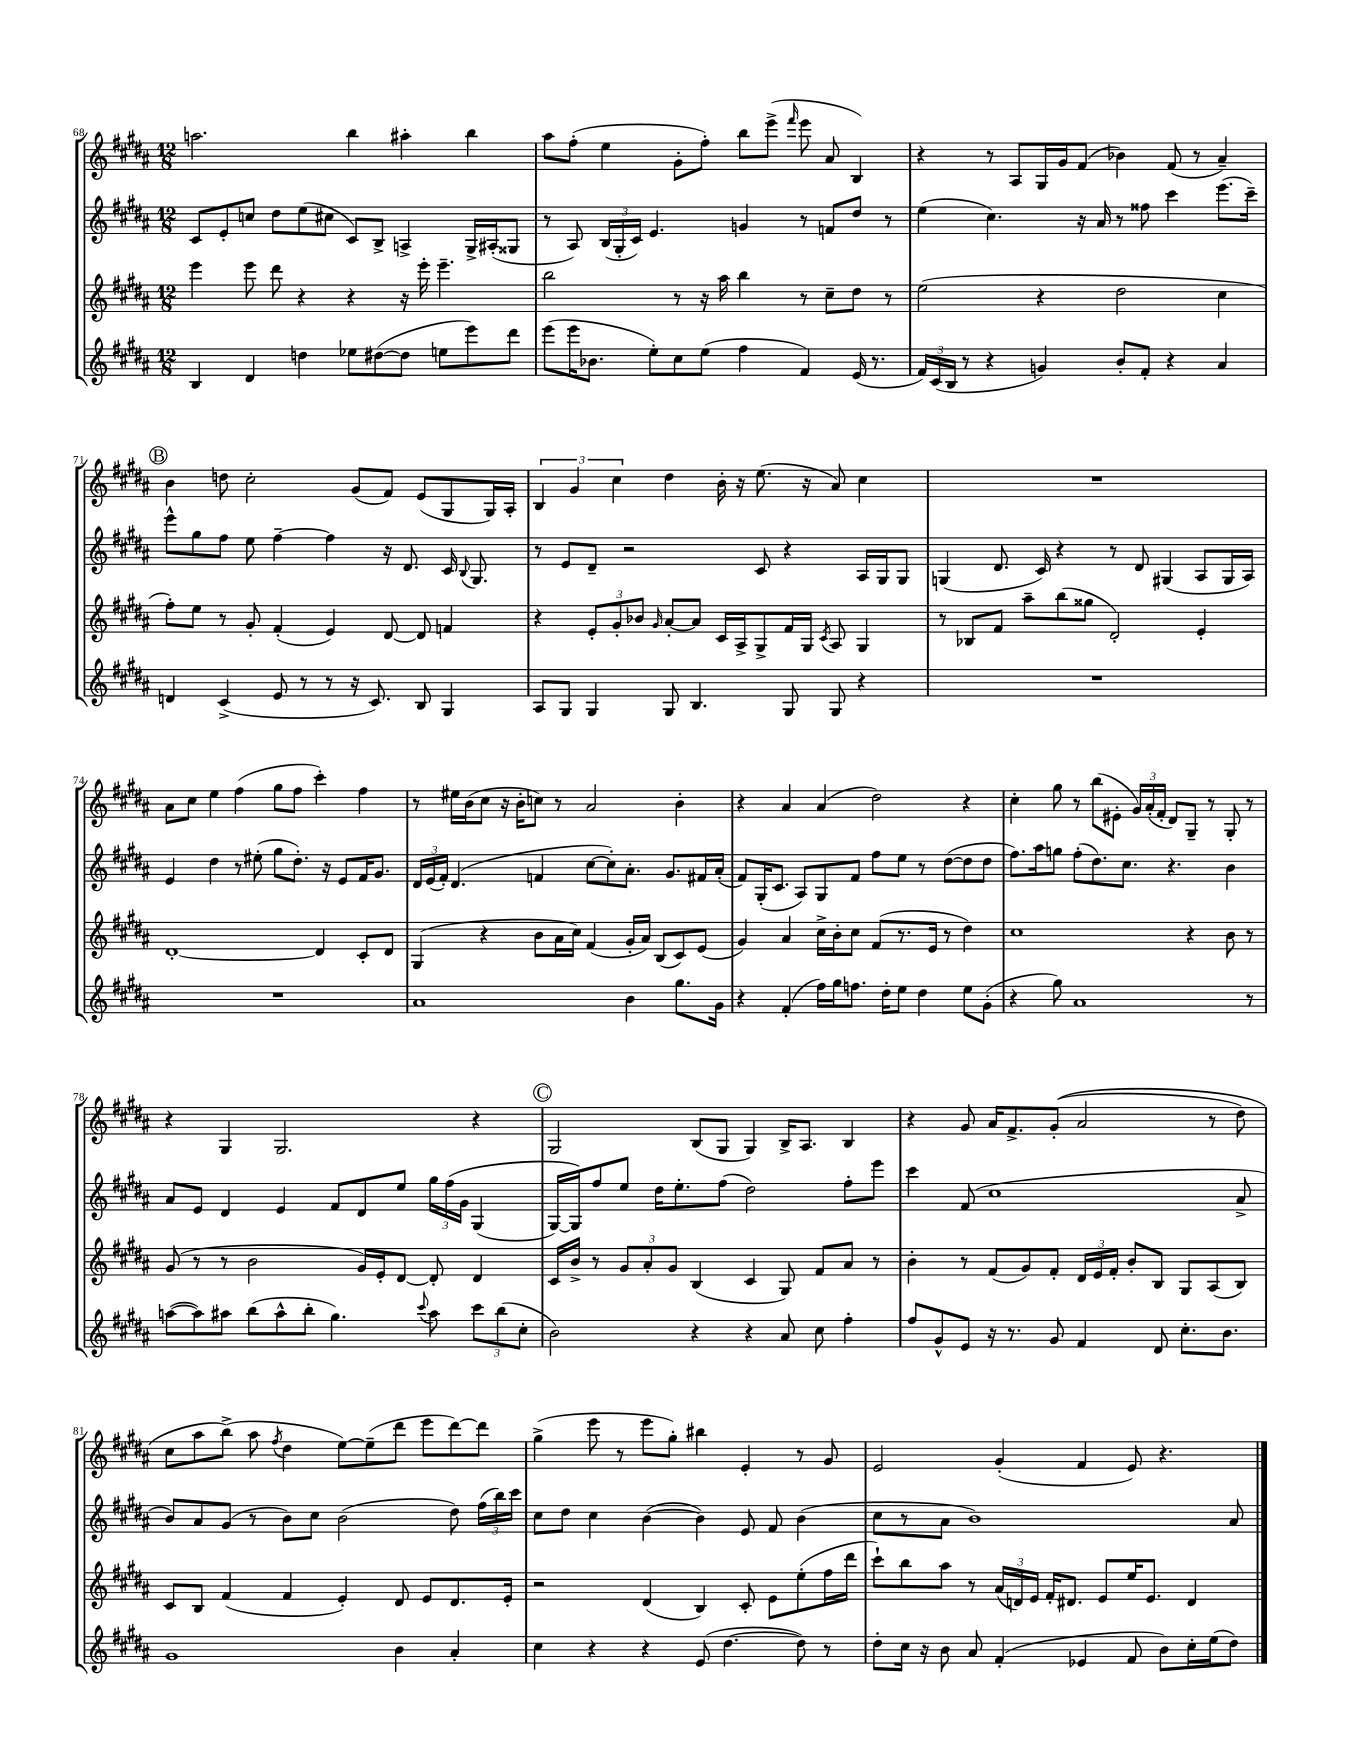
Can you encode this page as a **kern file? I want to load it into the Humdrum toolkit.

**kern	**kern	**kern	**kern
*staff4	*staff3	*staff2	*staff1
*clefG2	*clefG2	*clefG2	*clefG2
*k[f#c#g#d#a#]	*k[f#c#g#d#a#]	*k[f#c#g#d#a#]	*k[f#c#g#d#a#]
*M12/8	*M12/8	*M12/8	*M12/8
4B/	4eee\	8c#/L	2.aa\
.	.	8e'/	.
4d#/	8eee\	8cc/J	.
.	8ddd#\	8dd#\L	.
4dd\	4r	(8ee\	.
.	.	8cc#\J	.
8ee-\L	4r	8c#/L)	4bb\
([8dd#\	.	8B^/J	.
8dd#\]J	16r	4A^/	4aa#'\
.	16eee'\	.	.
8ee\L	4.eee~\	.	.
8eee\)	.	16G#^/LL	4bb\
.	.	(16A#'/J	.
8ddd#\J	.	8G##/J	.
=	=	=	=
(8eee\L	2bb\	8r	8aa#\L
16eee\K	.	8A#/)	(8ff#'\J
8.b-\J	.	.	.
.	.	(24B/LL	4ee\
.	.	24G#'/	.
.	.	24c#/JJ)	.
8ee'\L)	.	4.e/	.
8cc#\	8r	.	8g#'\L
(8ee\J	16r	.	8ff#'\J)
.	16aa#\	.	.
4ff#\	4bb\	4g/	8bb\L
.	.	.	(8eee^\J
.	.	.	16qqfff#/
4f#/)	8r	8r	8eee\
.	8cc#~\L	8f/L	8a#/
(16e/	8dd#\J	8dd#/J	4B/)
8.r	.	.	.
.	8r	8r	.
=	=	=	=
24f#/LL)	(2ee\	(4ee\	4r
(24c#/	.	.	.
24B/JJ	.	.	.
8r	.	.	.
4r	.	4.cc#\)	8r
.	.	.	8A#/L
4g/)	4r	.	16G#/L
.	.	.	16g#/J
.	.	16r	(8f#/J
.	.	16a#/	.
8b'/L	2dd#\	8r	4b-\)
8f#'/J	.	8ff##\	.
4r	.	4ccc#\	(8f#/
.	.	.	8r
4a#/	4cc#\	(8.eee\L	4a#~/)
.	.	16ccc#~\Jk)	.
=	=	=	=
4d/	8ff#'\L)	8eee^^\L	4b\
.	8ee\J	8gg#\	.
(4c#^/	8r	8ff#\J	8dd\
.	8g#'/	8ee\	2cc#'\
8e/	(4f#'/	[4ff#~\	.
8r	.	.	.
8r	4e/)	4ff#\]	.
16r	.	.	(8g#/L
8.c#/)	.	.	.
.	[8d#/	16r	8f#/J)
.	.	8.d#/	.
8B/	8d#/]	.	(8e/L
4G#/	4f/	16c#/	8G#/
.	.	8qqB/	.
.	.	8.G#/	.
.	.	.	16G#/L)
.	.	.	16A#'/JJ
=	=	=	=
8A#/L	4r	8r	6B/
8G#/J	.	8e/L	.
.	.	.	6g#/
4G#/	12e'/L	8d#~/J	.
.	12g#'/	.	6cc#\
.	.	2r	.
.	12b-/J	.	.
.	16qqg#/	.	.
8G#/	[8a#'/L	.	4dd#\
4.B/	8a#/]J	.	.
.	16c#/LL	.	16b'\
.	16A#^/J	.	16r
.	8G#^/	8c#/	(8.ee\
8G#/	16f#/L	4r	.
.	16G#/JJ	.	16r
.	8qc#/	.	.
8G#/	8A#/	.	8a#/)
4r	4G#/	16A#/LL	4cc#\
.	.	16G#/J	.
.	.	8G#/J	.
=	=	=	=
1.r	8r	(4G/	1.r
.	8B-/L	.	.
.	8f#/J	8.d#/	.
.	8aa#~\L	.	.
.	.	16c#/)	.
.	(8bb\	4r	.
.	8gg##\J	.	.
.	2d#'/)	8r	.
.	.	8d#/	.
.	.	(4G#/	.
.	4e'/	8A#/L	.
.	.	16G#/L	.
.	.	16A#/JJ)	.
=	=	=	=
1.r	[1d#'	4e/	8a#\L
.	.	.	8cc#\J
.	.	4dd#\	4ee\
.	.	8r	(4ff#\
.	.	(8ee#'\	.
.	.	8gg#\L	8gg#\L
.	.	8.dd#'\J)	8ff#\J
.	4d#/]	.	4ccc#'\)
.	.	16r	.
.	.	8e/L	.
.	8c#'/L	16f#/K	4ff#\
.	.	8.g#/J	.
.	8d#/J	.	.
=	=	=	=
1a#	(4G#/	24d#/LL	8r
.	.	(24e/	.
.	.	24f#'/JJ)	.
.	.	(4.d#/	16ee#\LL
.	.	.	(16b\J
.	4r	.	8cc#\J
.	.	.	16r
.	.	.	16b'\LK
.	8b\L	4f/	8cc\J)
.	16a#\L	.	8r
.	16cc#\JJ)	.	.
.	(4f#/	[8cc#\L	2a#/
.	.	8cc#'\])	.
4b\	16g#'/LL	8.a#'\J	.
.	16a#/JJ)	.	.
.	(8B/L	.	.
.	.	8.g#/L	.
8.gg#\L	8c#/)	.	4b'\
.	(8e/J	16f#/L	.
16g#\Jk	.	(16a#'/JJ	.
=	=	=	=
4r	4g#/)	8f#/L)	4r
.	.	(16G#'/K	.
.	.	8.c#/J	.
(4f#'/	4a#/	.	4a#/
.	.	8A#/L)	.
16ff#\LL)	16cc#^\LL	8G#/	(4a#/
16gg#\J	16b'\J	.	.
8.ff\J	8cc#\J	8f#/J	.
.	(8f#/L	8ff#\L	2dd#\)
16dd#'\LK	.	.	.
8ee\J	8.r	8ee\J	.
4dd#\	.	8r	.
.	16e/Jk	.	.
.	8r	([8dd#\L	.
8ee\L	4dd#\)	8dd#\]	4r
(8g#'\J	.	8dd#\J	.
=	=	=	=
4r	1cc#	8.ff#\L)	4cc#'\
.	.	16aa#\k	.
8gg#\)	.	8gg\J	8gg#\
1a#	.	(8ff#'\L	8r
.	.	8.dd#\)	(8bb\L
.	.	.	8e#'\J
.	.	8.cc#\J	.
.	.	.	24g#/LL)
.	.	.	(24a#'/
.	.	.	24f#'/JJ
.	.	4.r	8d#/L)
.	4r	.	8G#~/J
.	.	.	8r
.	8b\	4b\	8G#'/
8r	8r	.	8r
=	=	=	=
([8aa\L	(8g#/	8a#/L	4r
8aa\])	8r	8e/J	.
8aa#\J	8r	4d#/	4G#/
(8bb\L	2b\	.	.
8aa#^^\	.	4e/	2.G#/
8bb'\J	.	.	.
4.gg#\)	.	8f#/L	.
.	16g#/LL)	8d#/	.
.	16e'/J	.	.
.	[8d#/J	8ee/J	.
8qqccc#/	.	.	.
8aa#\	8d#'/]	24gg#\LL	.
.	.	&(24ff#\	.
.	.	24g#\JJ	.
12ccc#\L	4d#/	(4G#/	4r
(12bb\	.	.	.
12cc#'\J	.	.	.
=	=	=	=
2b\)	16c#/LL	[16G#/LL)	2G#/
.	16b^/JJ	16G#/]J&)	.
.	8r	8ff#/	.
.	12g#/L	8ee/J	.
.	12a#'/	.	.
.	.	16dd#\LK	.
.	12g#/J	.	.
.	.	8.ee'\	.
4r	(4B/	.	(8B/L
.	.	(8ff#\J	8G#/J
4r	4c#/	2dd#\)	4G#/)
8a#/	8G#/)	.	16B^/LK
.	.	.	8.A#/J
8cc#\	8f#/L	.	.
4ff#'\	8a#/J	8ff#'\L	4B/
.	8r	8eee\J	.
=	=	=	=
8ff#/L	4b'\	4ccc#\	4r
8g#^^/	.	.	.
8e/J	8r	(8f#/	8g#/
16r	(8f#/L	1cc#	16a#/LK
8.r	.	.	8.f#^/
.	8g#/)	.	.
8g#/	8f#'/J	.	&((8g#'/J
4f#/	24d#/LL	.	2a#/
.	24e/	.	.
.	24f#'/JJ	.	.
.	8b'/L	.	.
8d#/	8B/J	.	.
8.cc#'\L	8G#/L	.	.
.	(8A#/	.	8r
8.b\J	.	.	.
.	8B/J)	8a#^/	8dd#\)
=	=	=	=
1g#	8c#/L	8b/L)	8cc#\L
.	8B/J	8a#/	8aa#\
.	(4f#/	(8g#/J	(8bb^\J&)
.	.	8r	8aa#\
.	.	.	8qff#/
.	4f#/	8b\L)	4dd#\
.	.	8cc#\J	.
.	4e'/)	(2b\	[8ee\L)
.	.	.	(8ee~\]
4b\	8d#/	.	8ddd#\J
.	8e/L	.	8eee\L
4a#'/	8.d#/	8dd#\)	[8ddd#\)
.	.	(24ff#\LL	8ddd#\]J
.	.	24bb\)	.
.	16e'/Jk	.	.
.	.	24ccc#\JJ	.
=	=	=	=
4cc#\	2r	8cc#\L	(4gg#^\
.	.	8dd#\J	.
4r	.	4cc#\	8eee\
.	.	.	8r
4r	(4d#/	([4b\	8eee\L
.	.	.	8gg#'\J)
(8e/	4B/)	4b\])	4bb#\
[4.dd#\	.	.	.
.	8c#'/	8e/	4e'/
.	8e\L	8f#/	.
8dd#\])	(8ee'\	(4b\	8r
8r	16ff#\L	.	8g#/
.	16ddd#\JJ	.	.
=	=	=	=
8dd#'\L	8ccc#`\L)	8cc#\L	2e/
16cc#\Jk	8bb\	8r	.
16r	.	.	.
8b\	8aa#\J	8a#\J	.
8a#/	8r	1b)	.
(4f#'/	(24a#/LL	.	(4g#'/
.	24d/)	.	.
.	24e/JJ	.	.
.	16f#'/LK	.	.
.	8.d#/J	.	.
4e-/	.	.	4f#/
.	8e/L	.	.
8f#/	16ee/K	.	8e/)
.	8.e/J	.	.
8b\L)	.	.	4.r
16cc#'\L	4d#/	.	.
(16ee\J	.	.	.
8dd#\J)	.	8a#/	.
==	==	==	==
*-	*-	*-	*-
